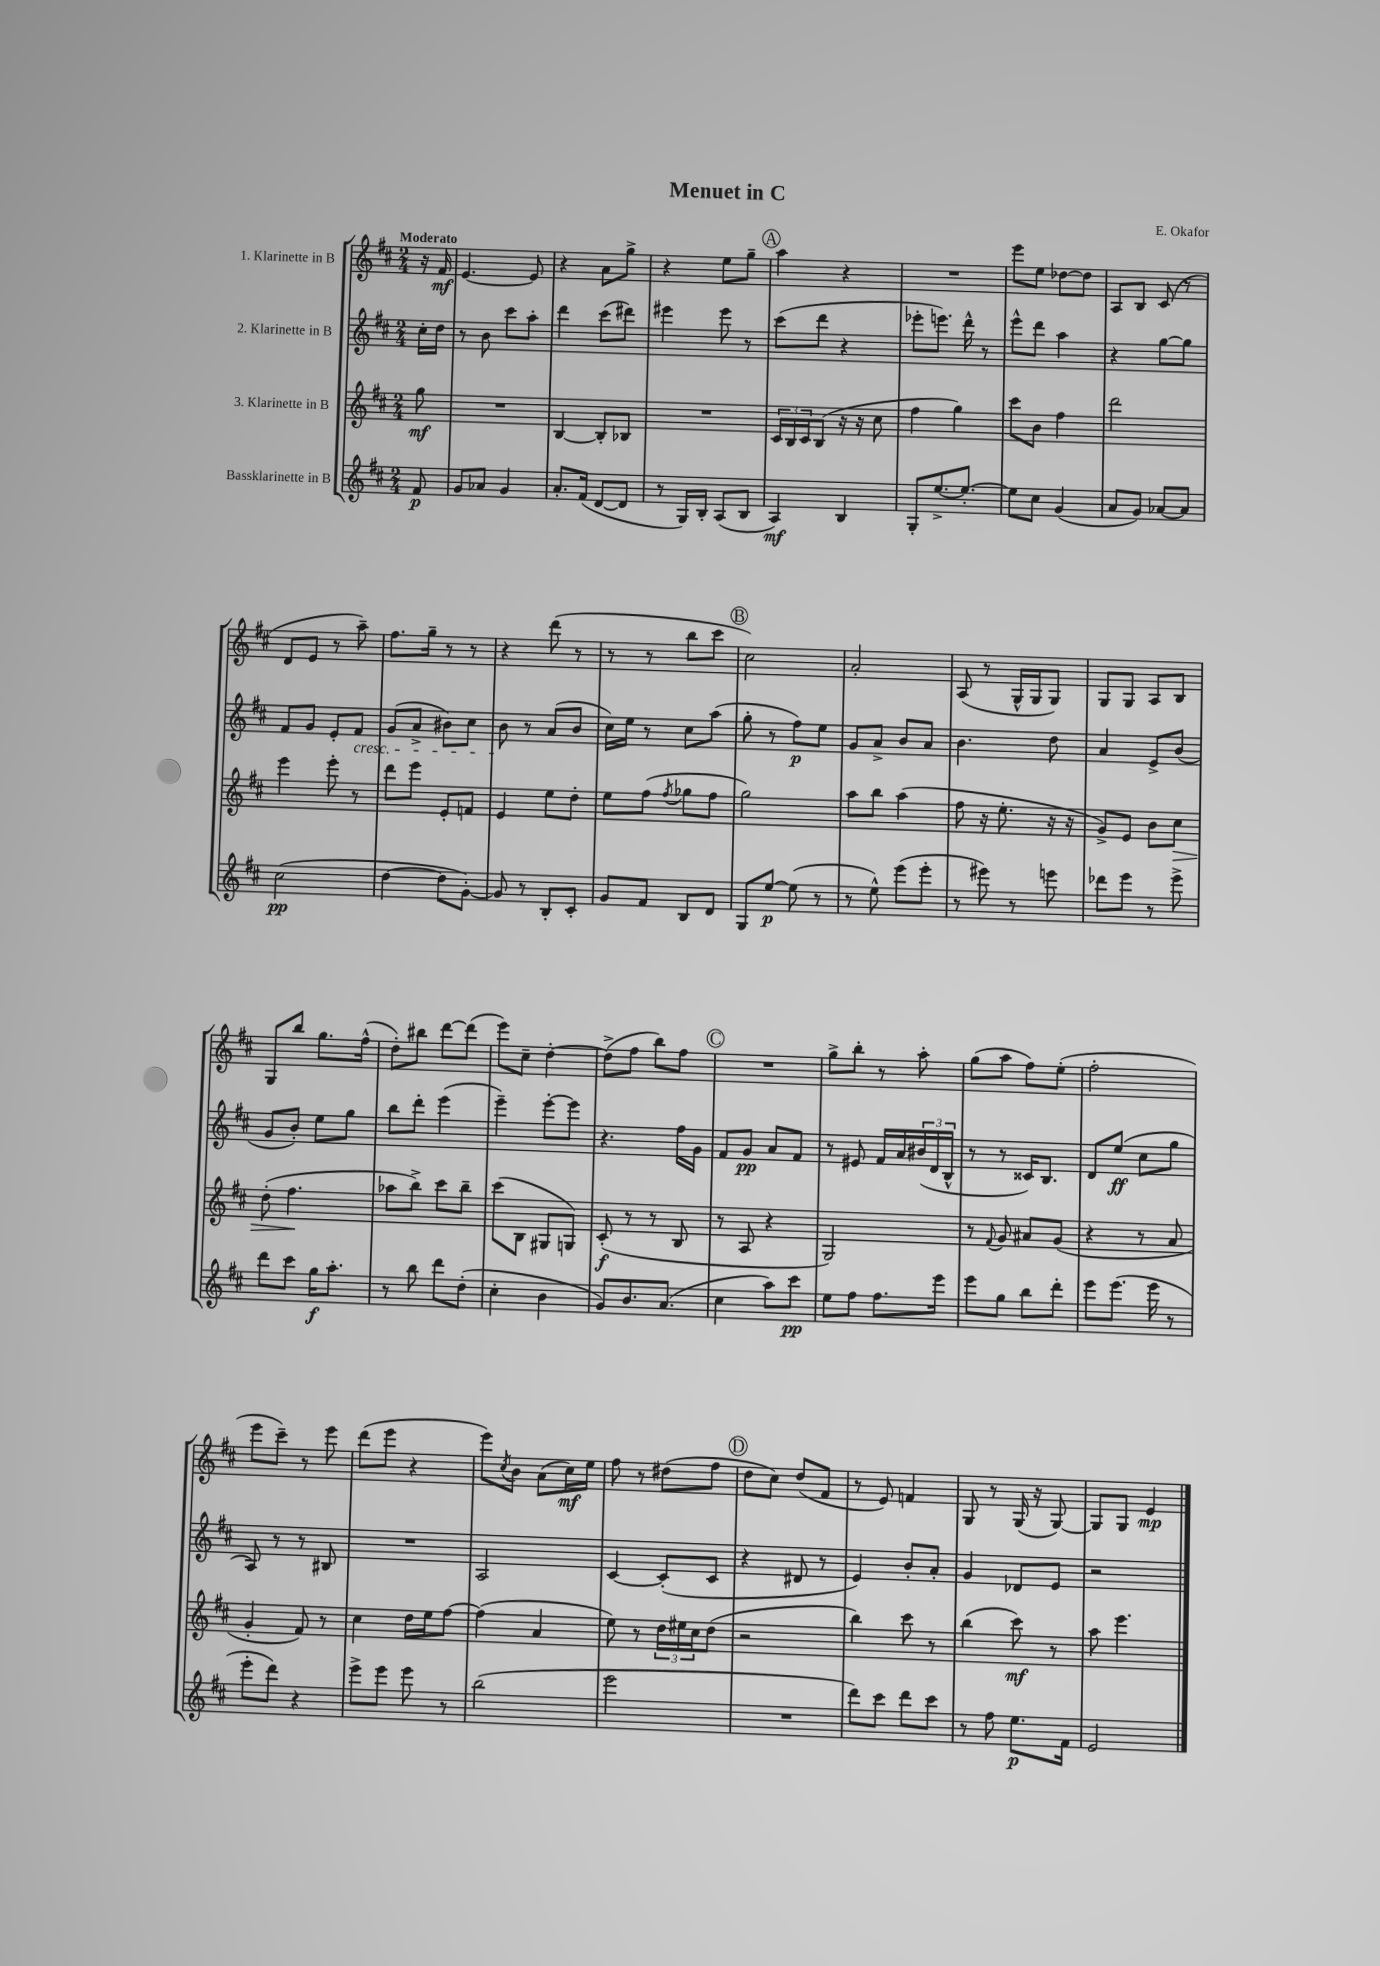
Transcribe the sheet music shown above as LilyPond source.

\header { title = "Menuet in C" composer = "E. Okafor" }
<<
\new StaffGroup <<
\new Staff = "s0" \with { instrumentName = "1. Klarinette in B" } {
    \clef treble \key d \major \numericTimeSignature \time 2/4 \partial 8 \tempo "Moderato"
    r16 fis'16\mf |
    e'4.~ e'8 |
    r4 a'8 g''8-> |
    r4 e''8 g''8-- |
    \mark \markup { \circle "A" } a''4 r4 |
    R2 |
    e'''8 e''8 des''8~ des''8 |
    a8 b8 cis'8( r8 |
    d'8 e'8 r8 a''8--) |
    fis''8. g''16-- r8 r8 |
    r4 d'''8( r8 |
    r8 r8 b''8 cis'''8 |
    \mark \markup { \circle "B" } cis''2) |
    a'2-. |
    a8( r8 g16-^ g16 g8) |
    g8 g8 a8 b8 |
    g8 b''8 g''8. fis''16-^( |
    d''8-.) bis''8 d'''8~ d'''8( |
    e'''8) cis''8-- d''4~-. |
    d''8->( fis''8 b''8) fis''8 |
    \mark \markup { \circle "C" } R2 |
    g''8-> b''8-. r8 a''8-. |
    g''8( a''8 fis''8) e''8-.( |
    fis''2-. |
    e'''8 cis'''8--) r8 e'''8 |
    d'''8( e'''8 r4 |
    e'''8) \acciaccatura { cis''8 } b'8 a'8( cis''16\mf) e''16 |
    fis''8 r8 dis''8( fis''8 |
    \mark \markup { \circle "D" } d''8 cis''8) d''8( fis'8 |
    r8 e'8) f'4 |
    g8 r8 g16( r16 g8~) |
    g8 g8 e'4\mp \bar "|." |
}
\new Staff = "s1" \with { instrumentName = "2. Klarinette in B" } {
    \clef treble \key d \major \numericTimeSignature \time 2/4 \partial 8
    cis''16-. d''16 |
    r8 b'8 cis'''8 a''8-. |
    d'''4 cis'''8( dis'''8) |
    eis'''4 eis'''8 r8 |
    \mark \markup { \circle "A" } cis'''8( d'''8 r4 |
    ees'''8-. e'''8.) d'''16-^ r8 |
    e'''8-^ d'''8 a''4 |
    r4 g''8~ g''8 |
    fis'8 g'8 e'8-. fis'8\cresc |
    g'8( a'8-> bis'8) cis''8 |
    b'8\! r8 a'8( b'8 |
    cis''16) e''16 r8 cis''8 a''8( |
    \mark \markup { \circle "B" } g''8-. r8 fis''8\p) e''8 |
    g'8 a'8-> b'8 a'8 |
    b'4. d''8 |
    a'4 e'8-> b'8( |
    g'8 b'8-.) e''8 g''8 |
    b''8 d'''8-. e'''4( |
    e'''4--) e'''8~-. e'''8 |
    r4. fis''16 g'16 |
    \mark \markup { \circle "C" } fis'8 g'8\pp a'8 fis'8 |
    r8 eis'8 fis'16 a'16 \tuplet 3/2 { bis'16( d'16 b16-^ } |
    r8 r8 cisis'16) b8. |
    d'8 e''8\ff( cis''8 g''8 |
    a8) r8 r8 bis8 |
    R2 |
    a2 |
    cis'4~ cis'8-.( cis'8 |
    \mark \markup { \circle "D" } r4 dis'8 r8 |
    e'4) b'8-. a'8-. |
    g'4 des'8 e'8 |
    r2 \bar "|." |
}
\new Staff = "s2" \with { instrumentName = "3. Klarinette in B" } {
    \clef treble \key d \major \numericTimeSignature \time 2/4 \partial 8
    g''8\mf |
    R2 |
    b4~ b8-. bes8 |
    R2 |
    \mark \markup { \circle "A" } \tuplet 3/2 { cis'16 b16 cis'16 } b8( r16 r16 cis''8 |
    fis''4 g''4) |
    cis'''8 b'8 fis''4 |
    d'''2 |
    e'''4 e'''8-. r8 |
    d'''8 e'''8 e'8-. f'8 |
    e'4 e''8 d''8-. |
    e''8 fis''8( \acciaccatura { fis''8 } ges''8 fis''8 |
    \mark \markup { \circle "B" } g''2) |
    a''8 b''8 a''4( |
    fis''8 r16 e''8.-. r16 r16 |
    g'8->) e'8 b'8 cis''8\> |
    d''8-.( fis''4.\! |
    aes''8 b''8->) cis'''8 b''8-- |
    cis'''8( b8 gis8 g8) |
    cis'8-.\f( r8 r8 b8 |
    \mark \markup { \circle "C" } r8 a8 r4 |
    g2) |
    r8 \appoggiatura { fis'8 } g'8 ais'8 g'8( |
    r4 r8 a'8 |
    g'4-. fis'8) r8 |
    cis''4 d''16 e''16 fis''8~ |
    fis''4( a'4 |
    e''8) r8 \tuplet 3/2 { d''16 eis''16 cis''16 } d''8( |
    \mark \markup { \circle "D" } r2 |
    b''4) cis'''8 r8 |
    b''4( cis'''8\mf) r8 |
    a''8 e'''4. \bar "|." |
}
\new Staff = "s3" \with { instrumentName = "Bassklarinette in B" } {
    \clef treble \key d \major \numericTimeSignature \time 2/4 \partial 8
    fis'8\p |
    g'8 aes'8 g'4 |
    a'8.-. fis'16( d'8~ d'8 |
    r8 g16) b16-. a8( b8 |
    \mark \markup { \circle "A" } a4\mf) b4 |
    g8-. e''8.~-> e''8.~-. |
    e''8 cis''8 g'4( |
    a'8 g'8) aes'8~ aes'8 |
    cis''2\pp( |
    d''4~ d''8 g'8~-.) |
    g'8 r8 b8-. cis'8-. |
    g'8 fis'8 b8 d'8 |
    \mark \markup { \circle "B" } g8 e''8~\p e''8( r8 |
    r8 e''8-^) e'''8( e'''8-. |
    r8 eis'''8) r8 e'''8 |
    des'''8 e'''8 r8 e'''8-> |
    d'''8 cis'''8 g''16\f a''8.-. |
    r8 b''8 d'''8 d''8-.( |
    cis''4-. b'4 |
    g'8) b'8. a'8.( |
    \mark \markup { \circle "C" } cis''4 a''8) cis'''8\pp |
    e''8 fis''8 fis''8. e'''16 |
    e'''8 g''8 b''8 d'''8-. |
    e'''8 e'''8.( e'''16 r8 |
    e'''8-. d'''8) r4 |
    e'''8-> e'''8 e'''8 r8 |
    b''2( |
    e'''2 |
    \mark \markup { \circle "D" } R2 |
    d'''8) cis'''8 d'''8 cis'''8 |
    r8 fis''8 e''8.\p fis'16 |
    e'2 \bar "|." |
}
>>
>>
\layout { \context { \Score \remove "Bar_number_engraver" } }
